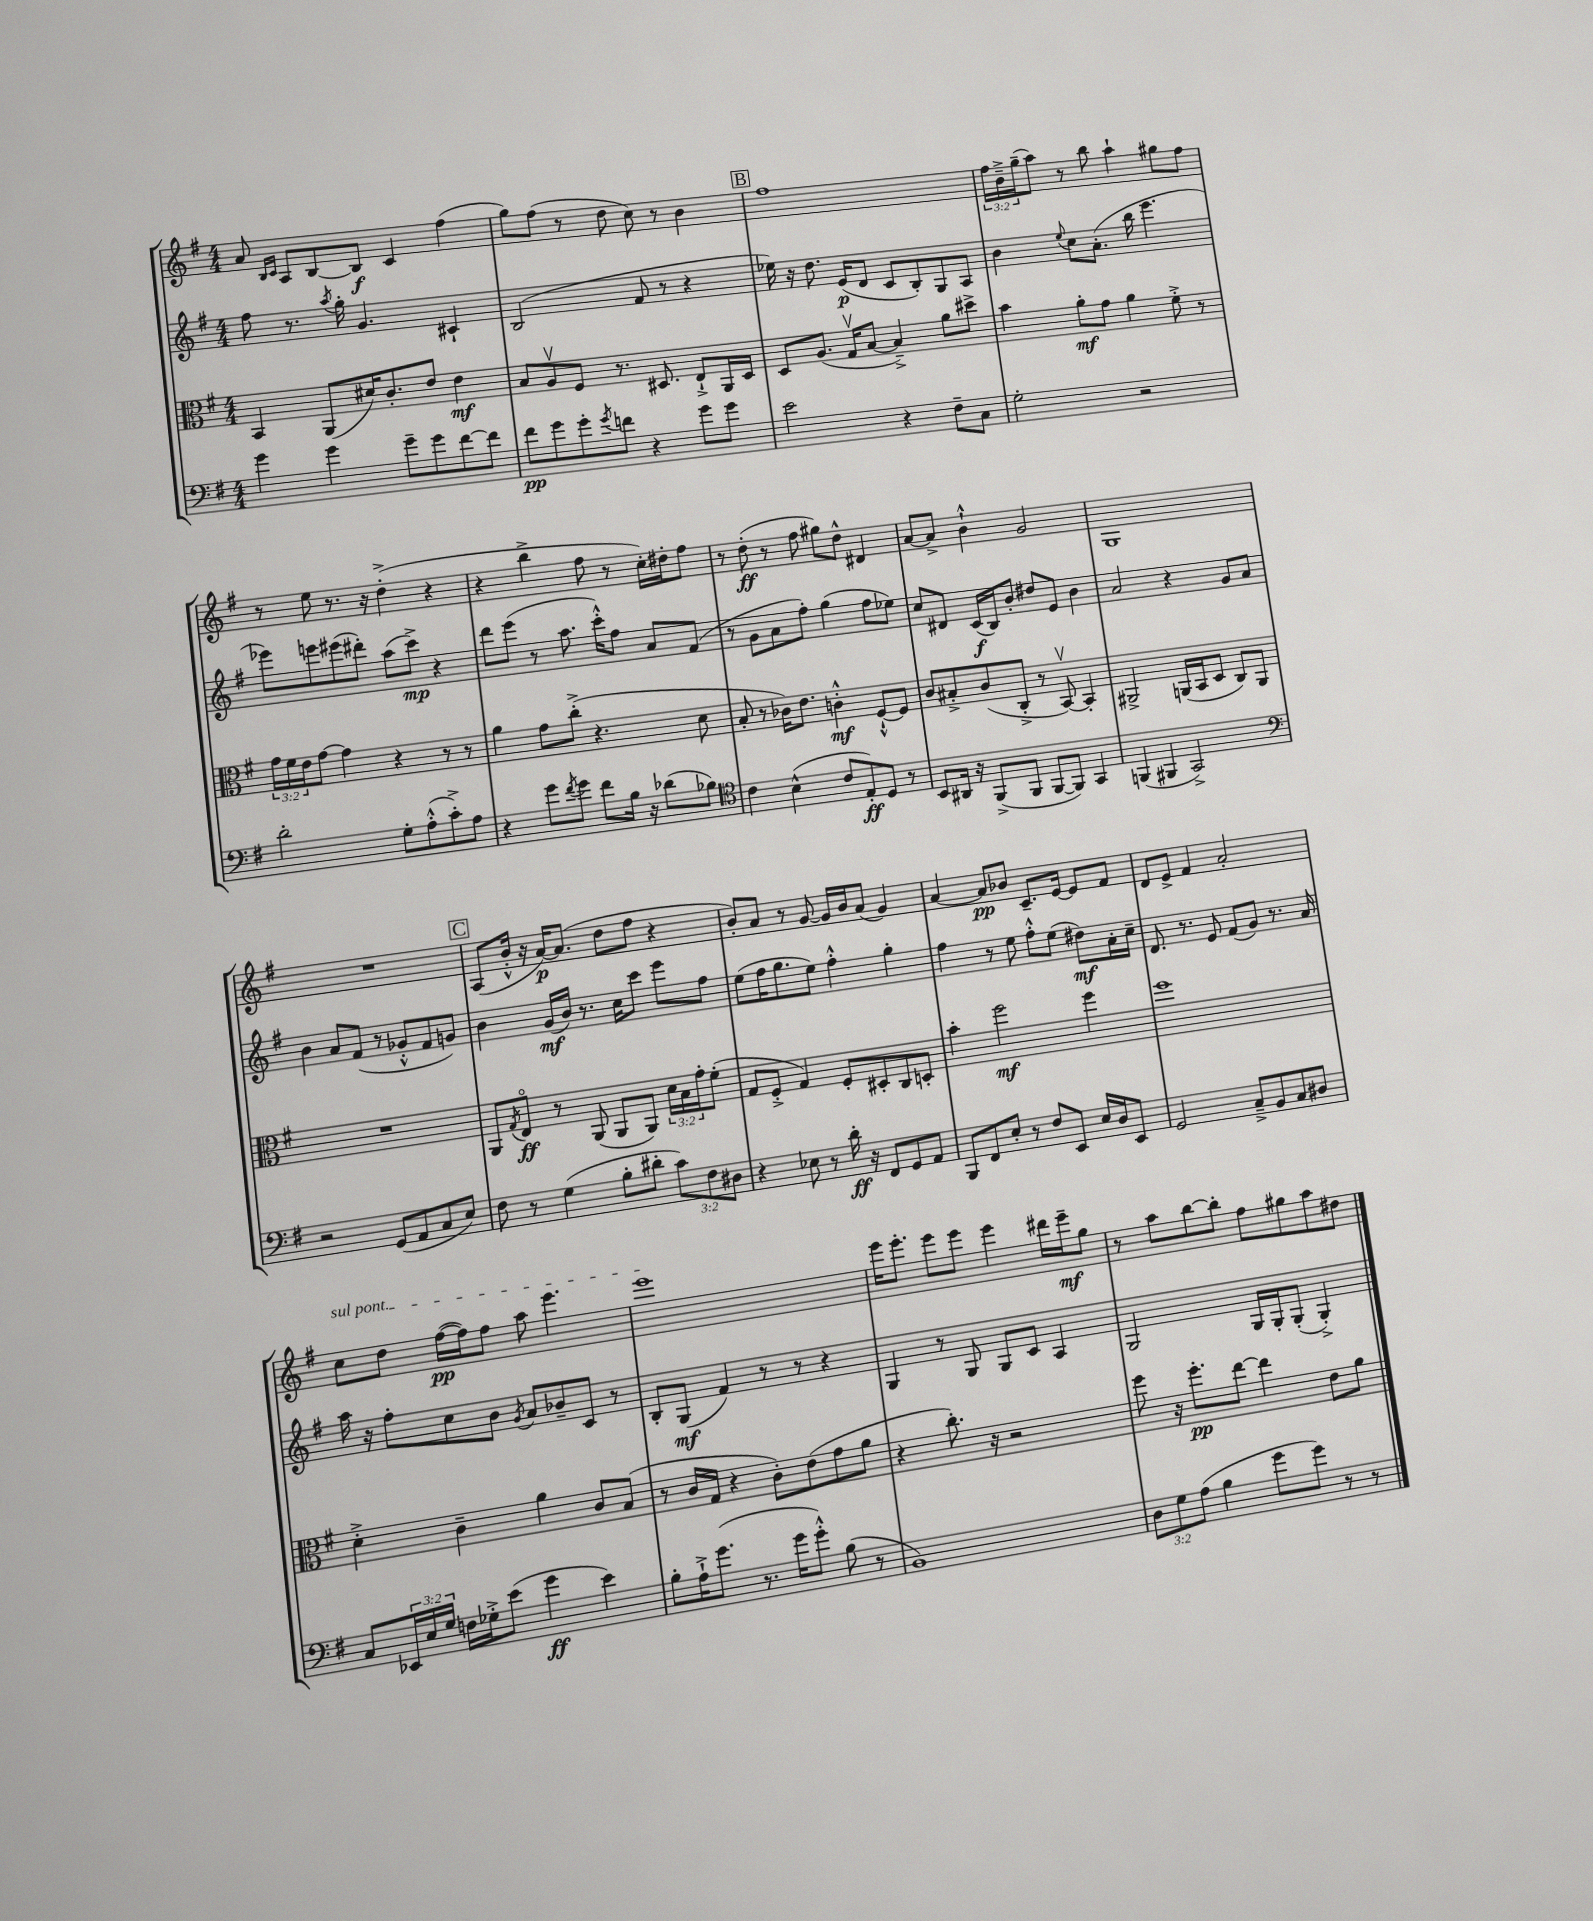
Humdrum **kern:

**kern	**kern	**kern	**kern
*staff4	*staff3	*staff2	*staff1
*clefF4	*clefC3	*clefG2	*clefG2
*k[f#]	*k[f#]	*k[f#]	*k[f#]
*M4/4	*M4/4	*M4/4	*M4/4
4g	4BB	8ff#	8a
.	.	.	16qqB
.	.	.	16qqc
.	.	8.r	8A
4g	(8AA	.	[8B
.	.	8qaa	.
.	.	16gg'	.
.	16d#)	4.g	8B]
.	8.c'	.	.
8g~	.	.	4c
8g	8e	.	.
[8f#	4e	4c#`	(4ff#
8f#]	.	.	.
=	=	=	=
8f#	8B	(2B	8gg)
8g	8Av	.	(8ff#
8g'	8F#	.	8r
8qg	.	.	.
8f	8.r	.	8dd
4r	.	8f#	8cc)
.	8.D#	.	.
.	.	8r	8r
8g	8E`^	4r	4b
8g	16AA	.	.
.	16D#	.	.
=	=	=	=
2e	8D	16ee-)	1ff#
.	.	16r	.
.	(8.A	8.dd	.
.	16Gv	(16e	.
.	[8B	8d	.
4r	4B~^])	8c	.
.	.	8B')	.
8F#~	8a	8G	.
8C	8dd#^	8A	.
=	=	=	=
2G'	4b	4b	24ff#
.	.	.	24b~^
.	.	.	(24gg~
.	.	.	8aa)
.	.	8qqee	.
.	8a'	8cc	8r
.	8g	(8.a'	8bb
2r	4a	.	4aa`
.	.	16bb	.
.	.	4.eee	.
.	8f#'^	.	8gg#
.	8r	.	8ff#
=	=	=	=
2d'	24g	8eee-)	8r
.	24f#	.	.
.	24e	.	.
.	[8g	8eee	8ee
.	4g]	(8eee#	8.r
.	.	8ddd#')	.
.	.	.	16r
8G'	4r	(8aa	(4dd'^
(8A'^^	.	8ccc^)	.
8c'^)	8r	4r	4r
8A	8r	.	.
=	=	=	=
4r	4a	8ddd	4r
.	.	(8eee	.
8g	8g	8r	4bb^
8qf#	.	.	.
8g	(8cc'^	8.aa	.
8f#	4.r	.	8ff#
.	.	16ccc'^^)	.
16B	.	8ff#	8r
16r	.	.	.
(8d-	.	8a	16cc')
.	.	.	16dd#'
8B-)	8d	(8f#	8ff#
=	=	=	=
*clefC4	*	*	*
4c	8B'	8r	8r
.	8r	8g	(8dd'
(4B^^	16c-)	8a	8r
.	8.e	.	.
.	.	8ff#')	8ff#
8c	4c'^^	(4gg	8gg#)
8E')	.	.	8dd^^
8D	[8F#`^^	8ff#	4d#
8r	8F#]	8ee-)	.
=	=	=	=
8BB	8c	8cc	[8a
16AA#	8B#'^	8d#	8a^]
16r	.	.	.
(8FF#^	(8c	(16c	4b`^^
.	.	16B)	.
8FF#	8C'^	8b'	.
[8FF#	8r	8dd#	2g
8FF#])	[8BBv)	8e	.
4GG	4BB']	4b	.
=	=	=	=
(4FF	2AA#^	2a	1G
4FF#	.	.	.
2GG^)	(16AA	4r	.
.	16BB	.	.
.	8D	.	.
.	8C)	8g	.
.	8AA	8a	.
=	=	=	=
*clefF4	*	*	*
2r	1r	4b	1r
.	.	8a	.
.	.	(8f#	.
(8GG	.	8r	.
8AA	.	8g-'^^	.
8C	.	8f#	.
8E)	.	8g)	.
=	=	=	=
8F#	8AA	4b	(8A
.	8qG	.	.
8r	8Eo	.	16b'^^
.	.	.	16r
(4G	8r	(16g	[16a)
.	.	16b)	(8.a]
.	(8AA	8.r	.
8B'	8AA	.	8dd
.	.	16cc	.
8d#'	8AA)	8ccc	8ff#
12c)	24d	8eee	4r
.	24B	.	.
12F#	24g'	.	.
.	(8f#'	8ff#	.
12D#	.	.	.
=	=	=	=
4r	8G	(8ee	8b')
.	8F#'^	16ff#	8a
.	.	8.gg	.
8E-	4G)	.	8r
8r	.	8ee)	[8g
16d'	8F#'	4ff#'^^	16g]
16r	.	.	16b
8FF#	8D#'	.	(8a
8GG	8C	4gg'	4g)
8AA	8D'	.	.
=	=	=	=
8BBB	4b'	4ff#	[4a
8FF#	.	.	.
8E'	2ff#	8r	8a]
8r	.	8ee	8b-
8F#	.	8ff#'^^	8.c~
8EE	.	(8ee	.
.	.	.	[16e
16E	4ff#	8dd#)	8e]
16D	.	.	.
8EE	.	16a'	8f#
.	.	16cc~	.
=	=	=	=
2GG	1ff#	8.d	8d
.	.	.	8e^
.	.	8.r	.
.	.	.	4f#
.	.	8e	.
8C~^	.	(8f#	2a'
8BB	.	8g)	.
8C	.	8.r	.
8D#	.	.	.
.	.	16a	.
=	=	=	=
8C	4d'^	16aa	8cc
.	.	16r	.
24EE-	.	8ff#'	8dd
24E	.	.	.
24G	.	.	.
16F	4c~	8cc	([16ff#
16G-'^	.	.	16ff#])
(8e	.	8b	8ff#
.	.	8qg	.
4g	4a	8a	8aa
.	.	8b-~	4.eee
4e)	8c	8c	.
.	(8B	8r	.
=	=	=	=
8B'	8r	8B'	1eee
16A`^	16c	(8G	.
(8.g	16G	.	.
.	4r	4f#)	.
8.r	.	.	.
.	8c')	8r	.
16g	.	.	.
8g'^^)	(8e	8r	.
(8B	8g	4r	.
8r	8a	.	.
=	=	=	=
1BB)	4r	4G	16eee
.	.	.	8.eee'
.	8.cc')	8r	8eee
.	.	8G	8eee
.	16r	.	.
.	2r	8G	4eee
.	.	8c	.
.	.	4A	16ddd#
.	.	.	16eee~
.	.	.	8gg
=	=	=	=
12D	8ff#	2G	8r
12G	.	.	.
.	16r	.	8aa
(12A	.	.	.
.	8.ff#'	.	.
4B	.	.	[8bb
.	[8ee	.	8bb']
8g	4ee]	16G	8ff#
.	.	16G'	.
8g)	.	(8G'	8gg#
8r	8e	4G'^)	8aa
8r	8a	.	8dd#
==	==	==	==
*-	*-	*-	*-
